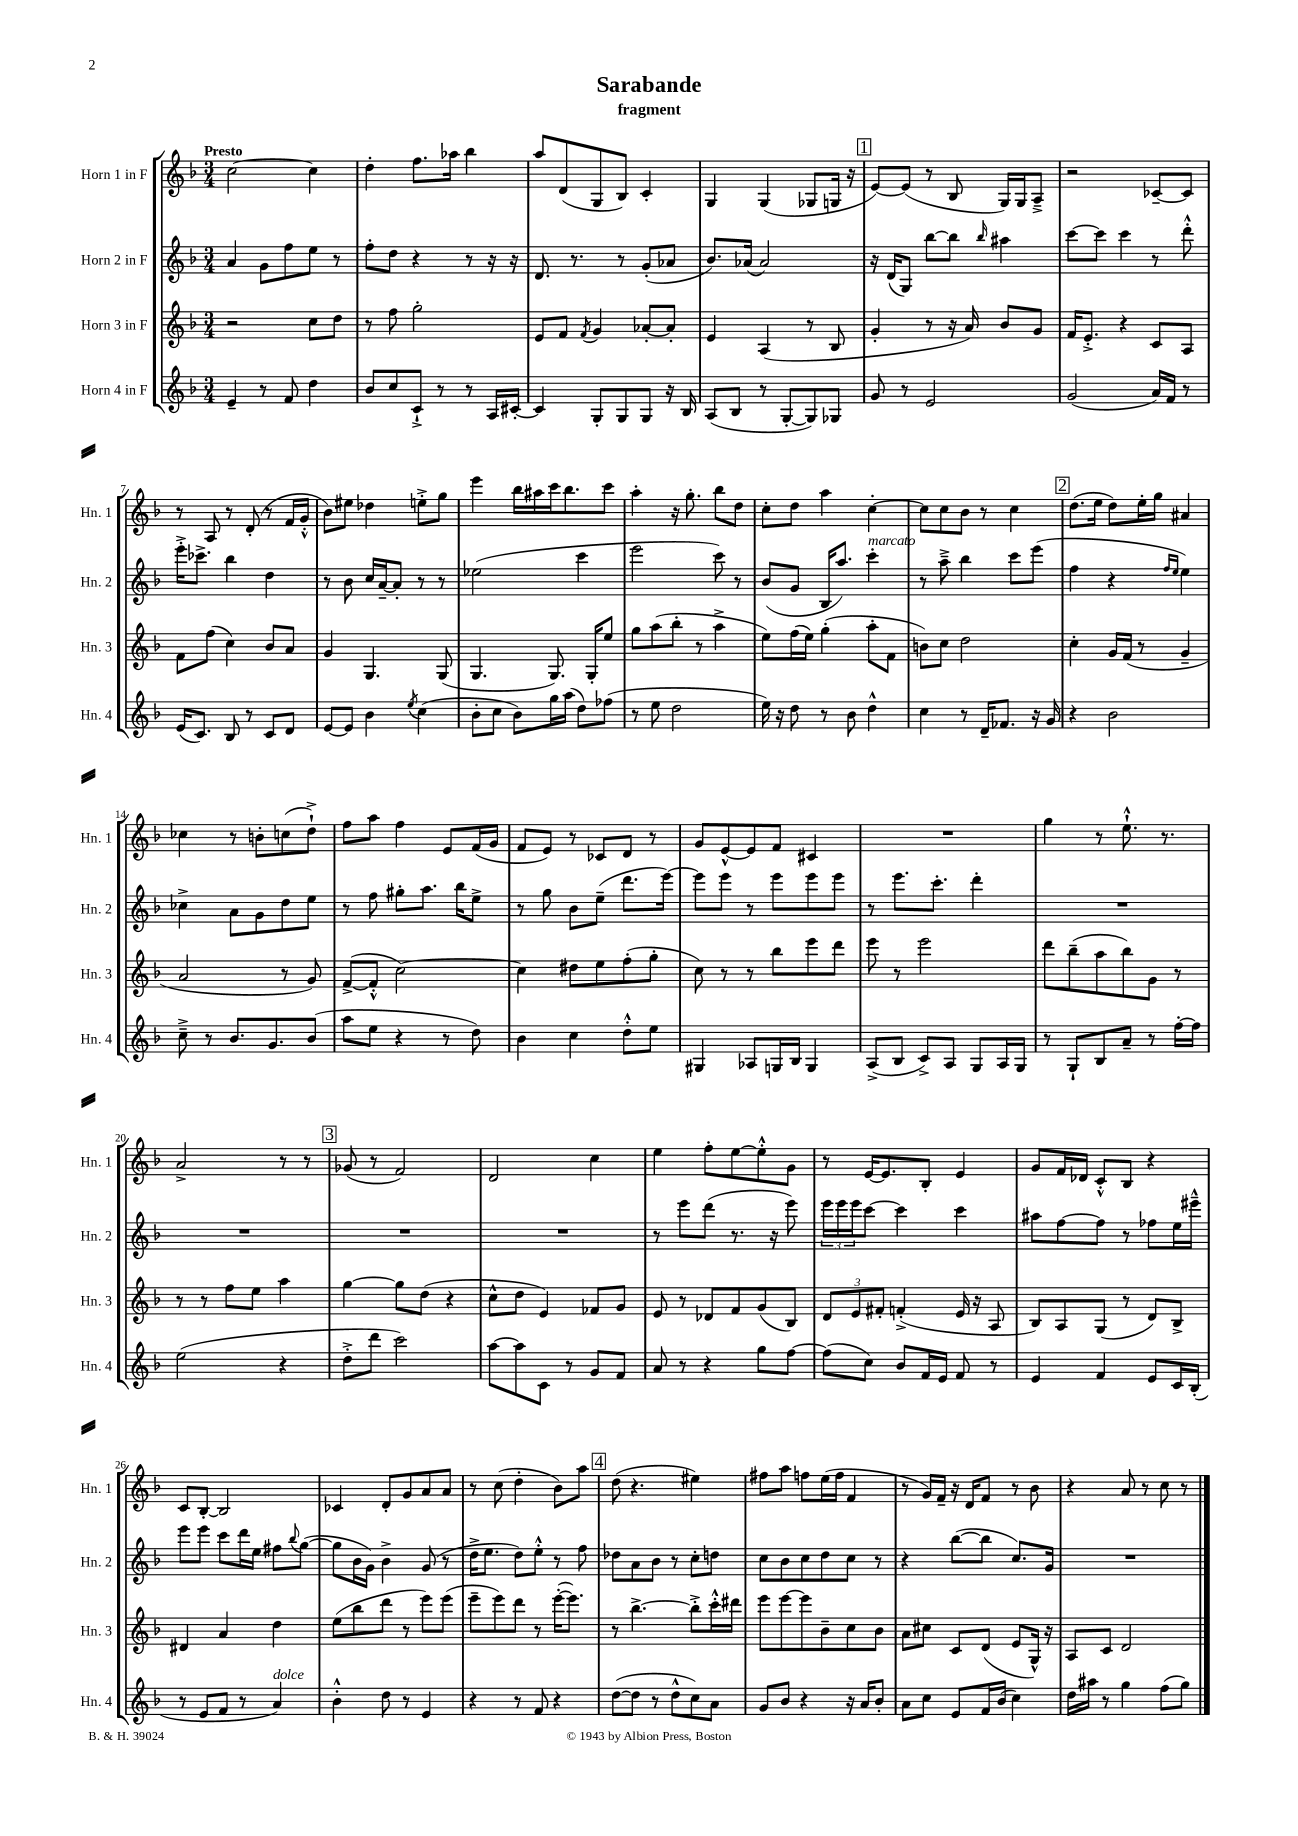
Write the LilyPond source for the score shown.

\header { title = "Sarabande" subtitle = "fragment" }
<<
\new StaffGroup <<
\new Staff = "s0" \with { instrumentName = "Horn 1 in F" shortInstrumentName = "Hn. 1" } {
    \clef treble \key f \major \numericTimeSignature \time 3/4 \tempo "Presto"
    c''2~ c''4 |
    d''4-. f''8. aes''16 bes''4 |
    a''8 d'8( g8 bes8) c'4-. |
    g4 g4( ges8 g16 r16 |
    \mark \markup { \box "1" } e'8~) e'8( r8 bes8 g16) g16 a8---> |
    r2 ces'8~-- ces'8 |
    r8 a8 r8 d'8-.( r8 f'16 g'16-.-^ |
    bes'8) eis''8 des''4 e''8-.-> g''8 |
    e'''4 bes''16 ais''16 c'''16 bes''8. c'''8 |
    a''4-. r16 g''8.-. bes''8 d''8 |
    c''8-. d''8 a''4 c''4~-. |
    c''8 c''8 bes'8 r8 c''4 |
    \mark \markup { \box "2" } d''8.( e''16 d''8) e''16-. g''16 ais'4 |
    ces''4 r8 b'8-. c''8( d''8-!->) |
    f''8 a''8 f''4 e'8 f'16( g'16 |
    f'8 e'8) r8 ces'8 d'8 r8 |
    g'8 e'8~-^ e'8 f'8 cis'4 |
    R2. |
    g''4 r8 e''8.-!-^ r8. |
    a'2-> r8 r8 |
    \mark \markup { \box "3" } ges'8( r8 f'2) |
    d'2 c''4 |
    e''4 f''8-. e''8~ e''8-.-^ g'8 |
    r8 e'16~ e'8. bes8-. e'4 |
    g'8 f'16 des'16 c'8-.-^ bes8 r4 |
    c'8 bes8~-. bes2 |
    ces'4 d'8-. g'8 a'8 a'8 |
    r8 c''8( d''4-. bes'8) a''8 |
    \mark \markup { \box "4" } d''8( r4. eis''4) |
    fis''8 a''8 f''8 e''16( f''16 f'4 |
    r8 g'16) f'16-- r16 d'16 f'8 r8 bes'8 |
    r4 a'8 r8 c''8 r8 \bar "|." |
}
\new Staff = "s1" \with { instrumentName = "Horn 2 in F" shortInstrumentName = "Hn. 2" } {
    \clef treble \key f \major \numericTimeSignature \time 3/4
    a'4 g'8 f''8 e''8 r8 |
    f''8-. d''8 r4 r8 r16 r16 |
    d'8. r8. r8 g'8-.( aes'8 |
    bes'8.) aes'16( aes'2) |
    \mark \markup { \box "1" } r16 d'16( g8) bes''8~ bes''8 \grace { bes''16 } ais''4 |
    c'''8~ c'''8 c'''4 r8 d'''8-.-^ |
    e'''16-.-> ces'''8.-> bes''4 d''4 |
    r8 bes'8 c''16 a'16~-- a'8-. r8 r8 |
    ees''2( c'''4 |
    e'''2 c'''8) r8 |
    bes'8( g'8 bes16 a''8.) c'''4-.^\markup { \italic "marcato" } |
    r8 a''8---> bes''4 c'''8 e'''8( |
    \mark \markup { \box "2" } f''4 r4 \grace { f''16 e''16 } e''4) |
    ces''4-> a'8 g'8 d''8 e''8 |
    r8 f''8 gis''8-. a''8. bes''16 e''8-> |
    r8 g''8 bes'8 e''8--( d'''8. e'''16~) |
    e'''8 e'''8 r8 e'''8 e'''8 e'''8 |
    r8 e'''8. c'''8.-. d'''4-. |
    R2. |
    R2. |
    \mark \markup { \box "3" } R2. |
    R2. |
    r8 e'''8 d'''8( r8. r16 e'''8) |
    \tuplet 3/2 { e'''16 e'''16 e'''16 } c'''8~ c'''4 c'''4 |
    ais''8 f''8~ f''8 r8 fes''8 e''16 eis'''16---^ |
    e'''8 e'''8 c'''8 d'''16 e''16 fis''8 \appoggiatura { bes''8 } g''8~( |
    g''8 bes'16 g'16) bes'4-> g'8( r8 |
    d''16-> e''8. d''8) e''8-.-^ r8 f''8 |
    \mark \markup { \box "4" } des''8 a'8 bes'8 r8 c''8-. d''8 |
    c''8 bes'8 c''8 d''8 c''8 r8 |
    r4 bes''8~( bes''8 c''8.) g'16 |
    R2. \bar "|." |
}
\new Staff = "s2" \with { instrumentName = "Horn 3 in F" shortInstrumentName = "Hn. 3" } {
    \clef treble \key f \major \numericTimeSignature \time 3/4
    r2 c''8 d''8 |
    r8 f''8 g''2-. |
    e'8 f'8 \acciaccatura { f'8 } g'4 aes'8~-. aes'8-. |
    e'4 a4( r8 bes8 |
    \mark \markup { \box "1" } g'4-. r8 r16 a'16) bes'8 g'8 |
    f'16 e'8.-.-> r4 c'8 a8 |
    f'8 f''8( c''4) bes'8 a'8 |
    g'4 g4. g8( |
    g4. g8.) g16-. e''8 |
    g''8 a''8( bes''8-. r8 a''4-> |
    e''8) f''16( e''16) g''4-.( a''8-. f'8 |
    b'8) c''8 d''2 |
    \mark \markup { \box "2" } c''4-. g'16 f'16( r8 g'4-- |
    a'2 r8 g'8) |
    f'8~->( f'8-.-^ c''2~) |
    c''4 dis''8 e''8 f''8-.( g''8-. |
    c''8) r8 r8 bes''8 e'''8 d'''8 |
    e'''8 r8 e'''2 |
    d'''8 bes''8--( a''8 bes''8) g'8 r8 |
    r8 r8 f''8 e''8 a''4 |
    \mark \markup { \box "3" } g''4~ g''8 d''8( r4 |
    c''8-^ d''8 e'4) fes'8 g'8 |
    e'8 r8 des'8 f'8 g'8( bes8) |
    \tuplet 3/2 { d'8 e'8 fis'8-. } f'4-.->( e'16 r16 a8 |
    bes8) a8 g8( r8 d'8) bes8-> |
    dis'4 a'4 d''4 |
    e''8( bes''8 d'''8 r8 e'''8) e'''8( |
    e'''8-- e'''8) d'''8 r8 e'''16~-.( e'''8.) |
    \mark \markup { \box "4" } r8 bes''4.~-> bes''8-.-> c'''16-.-^ dis'''16 |
    e'''8 e'''8~ e'''8 bes'8-- c''8 bes'8 |
    a'8 cis''8 c'8 d'8( e'8 g16-^) r16 |
    a8 c'8 d'2 \bar "|." |
}
\new Staff = "s3" \with { instrumentName = "Horn 4 in F" shortInstrumentName = "Hn. 4" } {
    \clef treble \key f \major \numericTimeSignature \time 3/4
    e'4-- r8 f'8 d''4 |
    bes'8 c''8 c'8-!-> r8 r8 a16 cis'16~-. |
    cis'4 g8-. g8 g8 r16 bes16 |
    a8( bes8 r8 g8~-. g8) ges8 |
    \mark \markup { \box "1" } g'8 r8 e'2 |
    g'2( a'16) f'16 r8 |
    e'16( c'8.) bes8 r8 c'8 d'8 |
    e'8~ e'8 bes'4 \acciaccatura { e''8 } c''4( |
    bes'8-. c''8 bes'8) g''16 a''16( d''8) fes''8( |
    r8 e''8 d''2 |
    e''16) r16 d''8 r8 bes'8 d''4-^ |
    c''4 r8 d'16-- fes'8. r16 g'16 |
    \mark \markup { \box "2" } r4 bes'2 |
    c''8---> r8 bes'8. g'8. bes'8( |
    a''8 e''8 r4 r8 d''8) |
    bes'4 c''4 d''8-.-^ e''8 |
    gis4 aes8 g16 bes16 g4 |
    a8->( bes8 c'8->) a8 g8 a16 g16 |
    r8 g8-! bes8 a'8-- r8 f''16~-. f''16 |
    e''2( r4 |
    \mark \markup { \box "3" } d''8-.-> d'''8 c'''2) |
    a''8~ a''8 c'8 r8 g'8 f'8 |
    a'8 r8 r4 g''8 f''8~ |
    f''8( c''8) bes'8 f'16 e'16 f'8 r8 |
    e'4 f'4 e'8 c'16 bes16-.( |
    r8 e'8 f'8 r8 a'4^\markup { \italic "dolce" }) |
    bes'4-.-^ d''8 r8 e'4 |
    r4 r8 f'8 r4 |
    \mark \markup { \box "4" } d''8~( d''8 r8 d''8-^ c''8) a'8 |
    g'8 bes'8 r4 r16 a'16 bes'8-. |
    a'8 c''8 e'8 f'16 bes'16( c''4) |
    d''16 ais''16 r8 g''4 f''8( g''8) \bar "|." |
}
>>
>>
